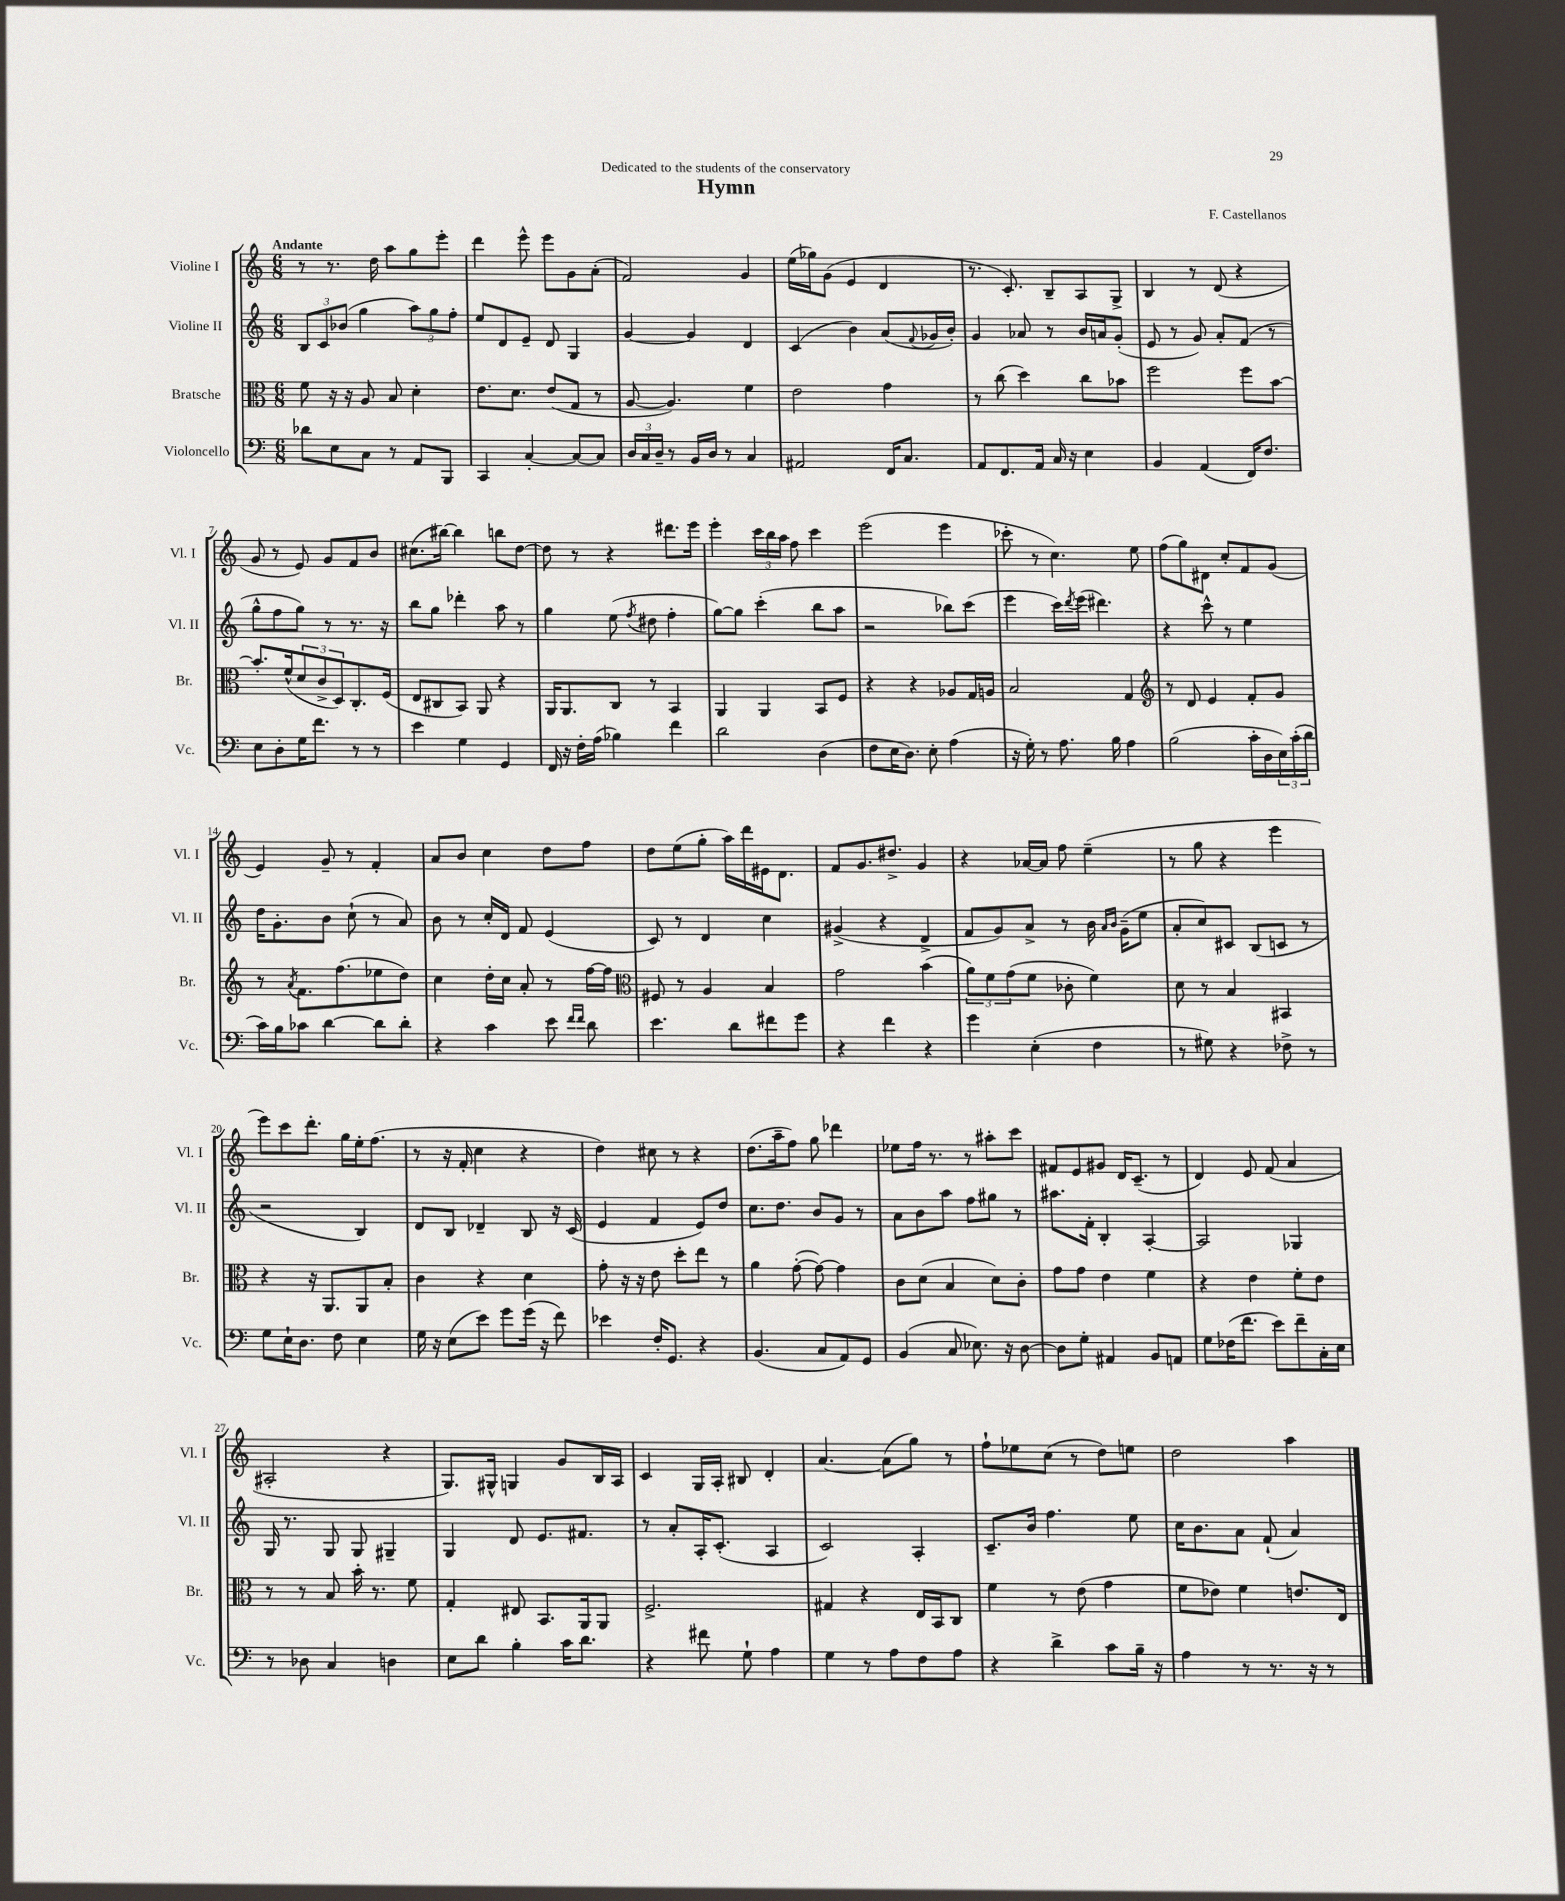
\header { title = "Hymn" composer = "F. Castellanos" dedication = "Dedicated to the students of the conservatory" }
<<
\new StaffGroup <<
\new Staff = "s0" \with { instrumentName = "Violine I" shortInstrumentName = "Vl. I" } {
    \clef treble \key c \major \numericTimeSignature \time 6/8 \tempo "Andante"
    r8 r8. d''16 a''8 g''8 e'''8-. |
    d'''4 e'''8-^ e'''8 g'8 a'8-.( |
    f'2) g'4 |
    e''16( ges''16) g'8( e'4 d'4 |
    r8. c'8.-.) b8-- a8 g8-> |
    b4 r8 d'8( r4 |
    g'8 r8 e'8) g'8 f'8 b'8 |
    cis''8.( bis''16~) bis''4 b''8 d''8~ |
    d''8 r8 r4 dis'''8. e'''16 |
    e'''4-. \tuplet 3/2 { c'''16 b''16 a''16 } f''8 c'''4 |
    e'''2( e'''4 |
    ces'''8-. r8 c''4.) e''8 |
    f''8( g''8) dis'8 c''8-. f'8 g'8( |
    e'4) g'8-- r8 f'4-. |
    a'8 b'8 c''4 d''8 f''8 |
    d''8 e''8( g''8-. a''16) d'''16 eis'16 d'8. |
    f'8 g'8. dis''8.-> g'4 |
    r4 aes'16~ aes'16 f''8 e''4--( |
    r8 g''8 r4 e'''4 |
    e'''8) c'''8 d'''8.-. g''16 e''16-. f''8.( |
    r8 r16 f'16-. c''4 r4 |
    d''4) cis''8 r8 r4 |
    d''8.( a''16-- f''8) g''8 des'''4 |
    ees''8 f''16 r8. r8 ais''8-. c'''8 |
    fis'8 e'8 gis'8 d'16 c'8.--( r8 |
    d'4) e'8 f'8( a'4 |
    ais2-. r4 |
    g8.) gis16-^ g4 g'8 b16 a16 |
    c'4 g16 a16-. bis8 d'4-. |
    a'4.~ a'8( g''8) r8 |
    f''8-! ees''8 c''8( r8 d''8) e''8 |
    d''2 a''4 \bar "|." |
}
\new Staff = "s1" \with { instrumentName = "Violine II" shortInstrumentName = "Vl. II" } {
    \clef treble \key c \major \numericTimeSignature \time 6/8
    \tuplet 3/2 { b8 c'8 bes'8( } g''4 \tuplet 3/2 { a''8) g''8 f''8-. } |
    e''8 d'8 e'8-- d'8 g4 |
    g'4~ g'4 d'4 |
    c'4( b'4) a'8( \appoggiatura { f'8 } ges'16 b'16-.) |
    g'4 aes'8 r8 b'16 a'16 g'8-.( |
    e'8 r8 g'8) a'8-. f'8( r8 |
    g''8-^ f''8 g''8) r8 r8. r16 |
    b''8 g''8 des'''4-. a''8 r8 |
    g''4 e''8( \acciaccatura { f''8 } dis''8 f''4-. |
    g''8~) g''8 c'''4-.( b''8 a''8 |
    r2 bes''8) c'''8( |
    e'''4 c'''16) \acciaccatura { d'''8 } e'''16( dis'''4.) |
    r4 c'''8-^ r8 e''4 |
    d''16 g'8.-. b'8 c''8-!( r8 a'8) |
    b'8 r8 c''16-. d'16 f'8 e'4( |
    c'8) r8 d'4 c''4 |
    gis'4->( r4 d'4-> |
    f'8 g'8) a'8-> r8 b'16 \grace { a'16 b'16 } g'16--( e''8 |
    a'8-. c''8) cis'8 b8( c'8 r8 |
    r2 b4) |
    d'8 b8 des'4-- b8 r16 c'16( |
    e'4 f'4 e'8) d''8 |
    c''8. d''8. b'8 g'8 r8 |
    a'8 b'8 a''8 f''8 gis''8 r8 |
    ais''8. f'16-. b4-. a4~-. |
    a2 ges4 |
    g16 r8. g8 g8 gis4-- |
    g4 d'8 e'8. fis'8. |
    r8 a'8-. a16-. c'8.-.( a4 |
    c'2) a4-. |
    c'8.-- b'16 f''4. e''8 |
    c''16 b'8. a'8 f'8-!( a'4) \bar "|." |
}
\new Staff = "s2" \with { instrumentName = "Bratsche" shortInstrumentName = "Br." } {
    \clef alto \key c \major \numericTimeSignature \time 6/8
    f'8 r16 r16 a8 b8 d'4-. |
    e'8. d'8. e'8( g8 r8 |
    a8~ a4.) f'4 |
    e'2 g'4 |
    r8 c''8( d''4) c''8 bes'8 |
    f''2 f''8 b'8~ |
    b'8.-. f'16-^( \tuplet 3/2 { d'8 c'8-> d8) } c8.-. f16( |
    e8 cis8 b,8) a,8 r4 |
    a,16 a,8. c8 r8 b,4 |
    a,4 a,4 b,8 f8 |
    r4 r4 aes8 g16 a16 |
    b2 g4 |
    \clef treble r8 d'8 e'4 f'8-. g'8 |
    r8 \acciaccatura { a'8 } f'8. f''8.( ees''8 d''8) |
    c''4 d''16-. c''16 a'8-. r8 f''16~ f''16 |
    \clef alto fis8 r8 a4 b4 |
    g'2 b'4( |
    \tuplet 3/2 { a'8) f'8 g'8( } f'8 ces'8-. f'4) |
    d'8 r8 b4 bis,4 |
    r4 r16 a,8. a,8 b8-. |
    c'4 r4 d'4 |
    g'8-. r16 r16 e'8 d''8-. e''8 r8 |
    a'4 g'8~-.( g'8~) g'4 |
    c'8 d'8( b4 d'8) c'8-. |
    g'8 g'8 e'4 f'4 |
    r4 e'4 f'8-. e'8 |
    r8 r8 b8 b'16-. r8. f'8 |
    g4-. eis8 b,8. a,16 a,8 |
    f2.-> |
    gis4 r4 e16 b,16 c8 |
    f'4 r8 e'8( g'4 |
    f'8 ees'8) f'4 e'8. e16 \bar "|." |
}
\new Staff = "s3" \with { instrumentName = "Violoncello" shortInstrumentName = "Vc." } {
    \clef bass \key c \major \numericTimeSignature \time 6/8
    des'8 e8 c8 r8 a,8 b,,8 |
    c,4 c4~-. c8~ c8 |
    \tuplet 3/2 { d16 c16 d16-- } r8 b,16 d16 r8 c4 |
    ais,2 f,16 c8. |
    a,8 f,8. a,16 c16 r16 e4 |
    b,4 a,4( f,16) f8. |
    e8 d8-. g16 f'8. r8 r8 |
    e'4 g4 g,4 |
    f,16 r16 f16-. a16( bes4) f'4 |
    d'2 d4( |
    f8 e16 d8.) e8-. a4( |
    r16 g16-.) r8 a8. b16 a4 |
    b2( c'16-. d16 \tuplet 3/2 { e16) c'16-.( d'16 } |
    c'16) b16 ces'8 d'4~ d'8 d'8-. |
    r4 c'4 e'8 \grace { f'16 f'16 } d'8 |
    e'4. d'8 fis'8 g'8 |
    r4 f'4 r4 |
    g'4 e4-.( f4 |
    r8 gis8) r4 fes8-> r8 |
    g8 e16-! d8. f8 e4 |
    g16 r16 e8( e'8) g'8 g'16( r16 f'8) |
    ees'4 f16-. g,8. r4 |
    b,4.( c8 a,8) g,8 |
    b,4( c8 ees8.) r16 d8~ |
    d8 g8-. ais,4 b,8 a,8 |
    g8 fes16( f'8. e'8) f'8-- c16-. e16 |
    r8 des8 c4 d4 |
    e8 d'8 b4-. c'16 d'8. |
    r4 fis'8 g8-! a4 |
    g4 r8 a8 f8 a8 |
    r4 d'4-> c'8 b16-- r16 |
    a4 r8 r8. r16 r8 \bar "|." |
}
>>
>>
